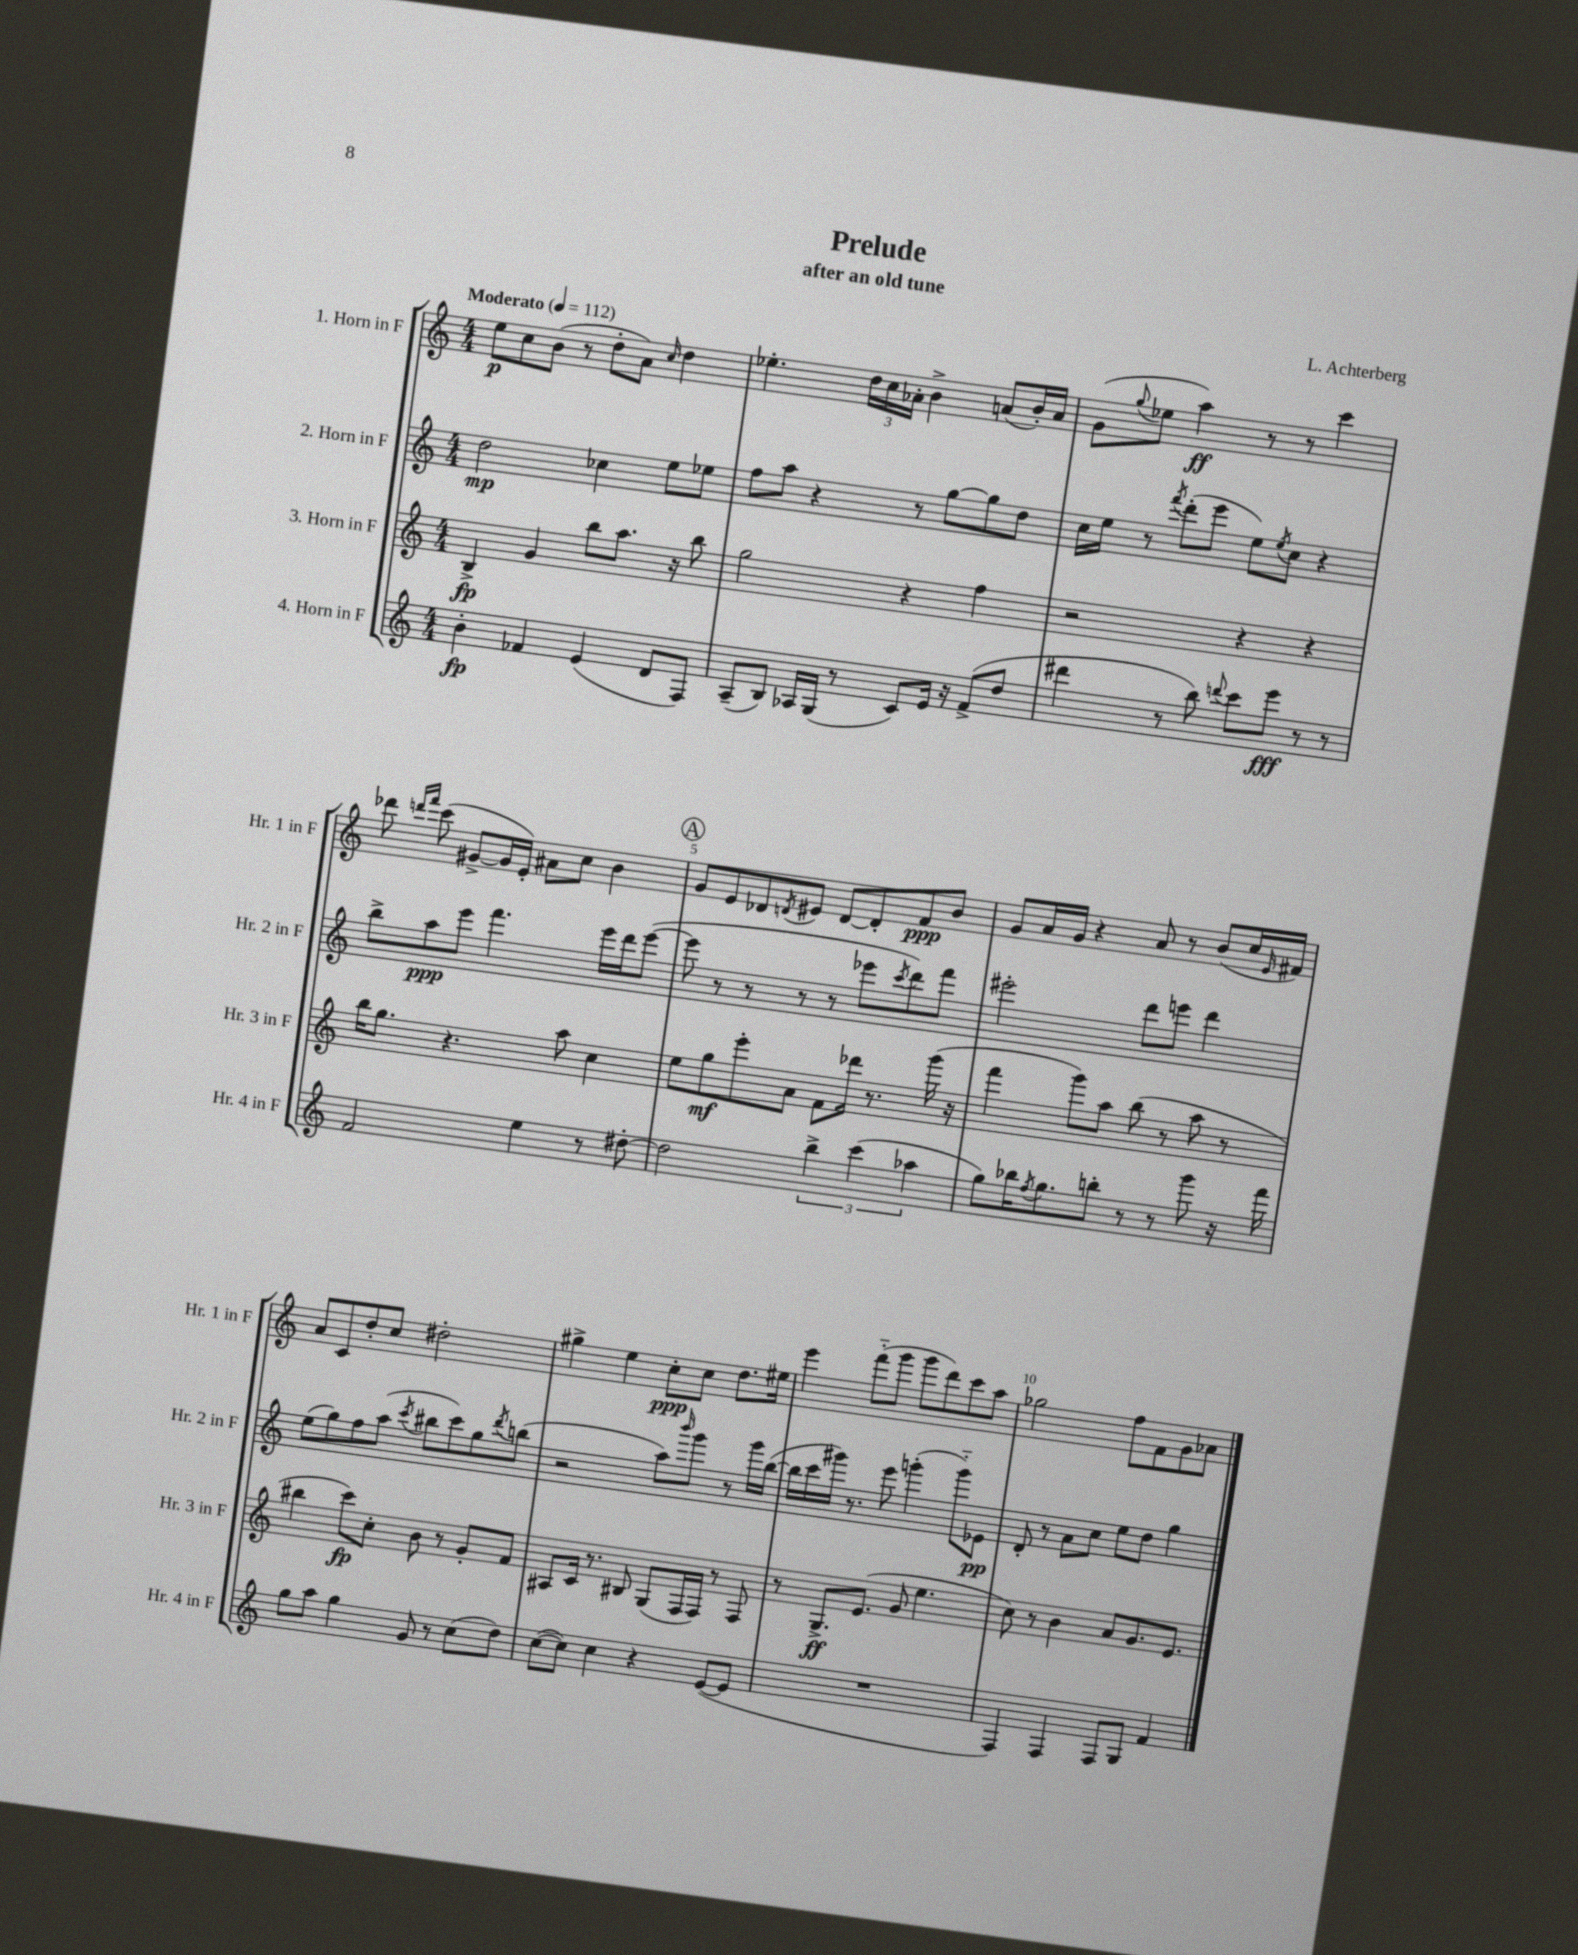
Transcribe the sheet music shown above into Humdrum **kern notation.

**kern	**kern	**kern	**kern
*staff4	*staff3	*staff2	*staff1
*clefG2	*clefG2	*clefG2	*clefG2
*k[]	*k[]	*k[]	*k[]
*M4/4	*M4/4	*M4/4	*M4/4
*MM112	*MM112	*MM112	*MM112
4b'\	4B^/	2dd\	8ee\L
.	.	.	8cc\
4f-/	4g/	.	(8b\J
.	.	.	8r
(4e/	8bb\L	4cc-\	8dd'\L
.	8.aa\J	.	8a\J)
.	.	.	16qqcc/
8d/L	.	8ee\L	4dd\
.	16r	.	.
8F/J)	8bb\	8ee-\J	.
=	=	=	=
(8A~/L	2gg\	8ff\L	4.ee-'\
8B/J)	.	8aa\J	.
16A-/LL	.	4r	.
(16G/JJ	.	.	.
8r	.	.	24dd\LL
.	.	.	24cc\
.	.	.	24a-'\JJ
8c/L)	4r	8r	4b^\
16e/Jk	.	[8gg\L	.
16r	.	.	.
(8f^/L	4ff\	8gg\]	(8a/L
8dd/J	.	8dd\J	16b'/L)
.	.	.	16a/JJ
=	=	=	=
4ddd#\	2r	16cc\LL	(8g\L
.	.	16ee\JJ	.
.	.	.	8qqgg/
.	.	8r	8ee-\J
.	.	8qfff/	.
8r	.	(8ddd'\L	4aa\)
8bb\)	.	8eee\J	.
8qqddd/	.	.	.
8ccc\L	4r	8ee\L)	8r
.	.	8qee/	.
8eee\J	.	8cc\J	8r
8r	4r	4r	4ccc\
8r	.	.	.
=	=	=	=
2f/	16bb\LK	8bb^\L	8ddd-\
.	8.gg\J	.	.
.	.	.	16qqddd/LL
.	.	.	16qqfff/JJ
.	.	8aa\	(8ccc\
.	4.r	8eee\J	[8g#^/L
.	.	4.fff\	16g#/]L
.	.	.	16e'/JJ)
4ee\	.	.	8a#\L
.	8aa\	.	8cc\J
8r	4cc\	16eee\LL	4b\
.	.	16ddd\J	.
[8dd#'\	.	([8eee\J	.
=	=	=	=
2dd#\]	8ee\L	8eee\]	8g/L
.	8gg\	8r	8e/
.	8eee'\	8r	8d-/
.	.	.	8qd/
.	8a\J	8r	8e#/J
6bb^\	8f\L	8r	[8d/L
.	16ddd-\Jk	8eee-\L	8d'/]
(6ccc\	.	.	.
.	8.r	.	.
.	.	8qccc/	.
.	.	8ddd\)	8f/
6aa-\	.	.	.
.	(16ggg\	8fff\J	8b/J
.	16r	.	.
=	=	=	=
8gg\L)	4fff\	2eee#'\	8g/L
16bb-\K	.	.	16a/L
8qff/	.	.	.
8.gg\	.	.	16g/JJ
.	8ggg\L)	.	4r
8bb'\J	8aa\J	.	.
8r	(8bb\	8ddd\L	8a/
8r	8r	8eee\J	8r
8ggg\	8aa\	4ddd\	(8b/L
16r	8r	.	16cc/L
.	.	.	16qqe/
16fff\	.	.	16f#/JJ)
=	=	=	=
8gg\L	4bb#\	(8ee\L	8a/L
8aa\J	.	8gg\)	8c/
4gg\	8ccc\L)	8ff\	8dd'/
.	8cc'\J	(8aa\J	8cc/J
.	.	8qccc/	.
8g/	8b\	8bb#\L	2dd#'\
8r	8r	8ccc\)	.
(8cc\L	8g'/L	8gg\	.
.	.	8qddd/	.
8dd\J)	8f/J	(8bb\J	.
=	=	=	=
([8cc\L	8A#/L	2r	4gg#^\
8cc\]J)	16c/Jk	.	.
.	8.r	.	.
4cc\	.	.	4ee\
.	8B#/	.	.
4r	(8G/L	8aa\L)	8cc'\L
.	.	16qqbbb/	.
.	16F/L	8ggg\J	8cc\J
.	16F/JJ)	.	.
([8e/L	8r	8r	8.dd\L
8e/]J	8F/	16ggg\LL	.
.	.	([16bb\JJ	16ee#\Jk
=	=	=	=
1r	8r	16bb\]LL	4eee\
.	.	16ccc\	.
.	8.G^/L	16ggg#\JJ)	.
.	.	8.r	.
.	.	.	(8fff'~\L
.	(8.e/J	.	.
.	.	8eee\	8ggg\J
.	8g/	(4ggg'\	8ggg\L
.	4.ee\	.	8ddd\)
.	.	8ggg'~\L)	8ccc\
.	.	8e-\J	8aa\J
=	=	=	=
4F/)	8cc\)	8d'/	2gg-\
.	8r	8r	.
4F/	4b\	8a\L	.
.	.	8cc\J	.
8F/L	8a/L	8ee\L	8ff\L
8G/J	8.g/	8dd\J	8f\
4f/	.	4gg\	8g\
.	8.e/J	.	.
.	.	.	8a-\J
==	==	==	==
*-	*-	*-	*-
